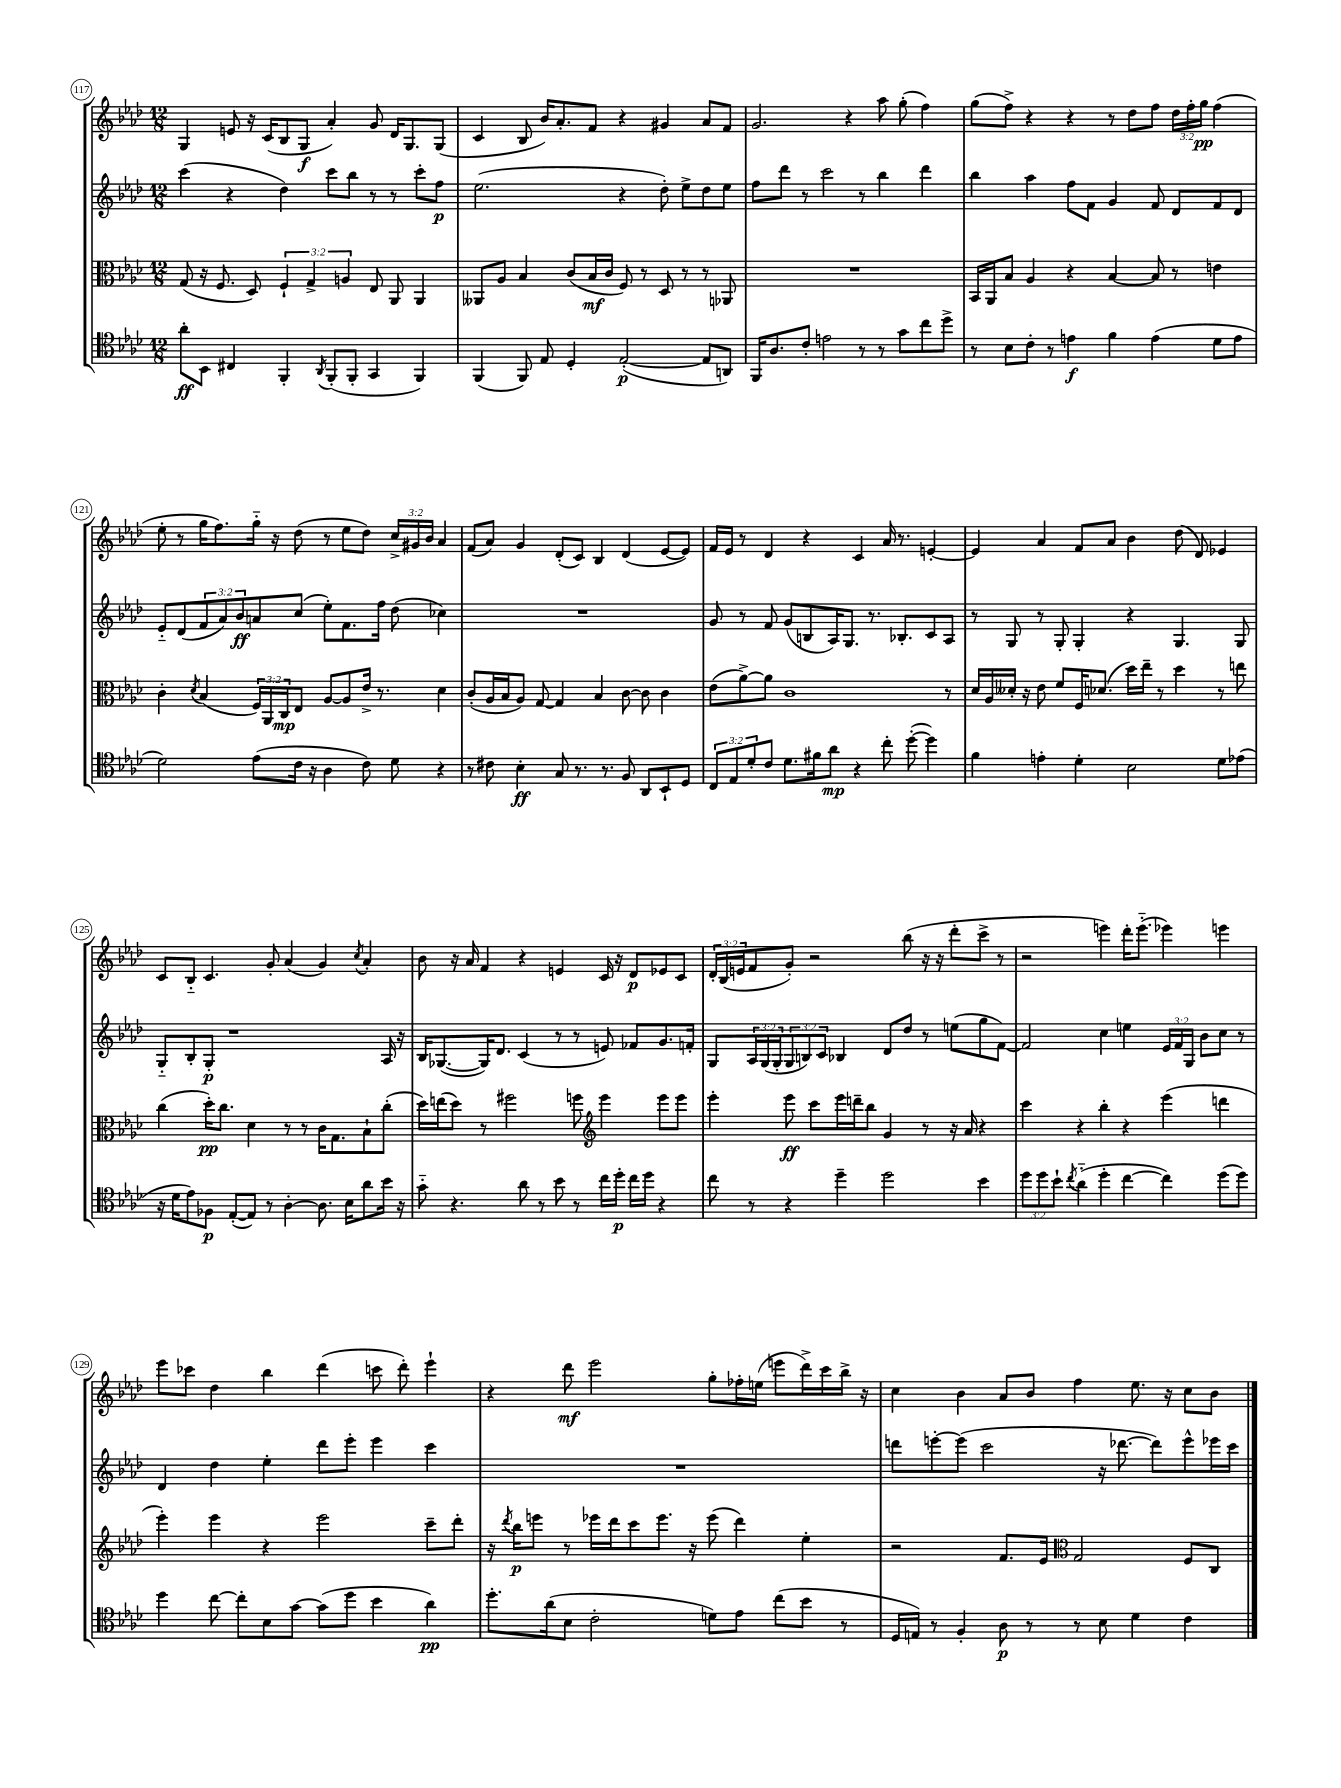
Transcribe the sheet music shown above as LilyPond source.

<<
\new StaffGroup <<
\new Staff = "s0" {
    \clef treble \key aes \major \numericTimeSignature \time 12/8 \override Staff.TupletNumber.text = #tuplet-number::calc-fraction-text
    g4 e'8 r16 c'16( bes8 g8\f aes'4-.) g'8 des'16 g8. g8( |
    c'4 bes8 bes'16) aes'8.-. f'8 r4 gis'4 aes'8 f'8 |
    g'2. r4 aes''8 g''8-.( f''4) |
    g''8( f''8->) r4 r4 r8 des''8 f''8 \tuplet 3/2 { des''16 f''16-. g''16\pp } f''4( |
    ees''8-. r8 g''16 f''8.) g''16-_ r16 des''8( r8 ees''8 des''8) \tuplet 3/2 { c''16-> gis'16 bes'16 } aes'4 |
    f'8( aes'8) g'4 des'8-.( c'8) bes4 des'4( ees'8~ ees'8) |
    f'16 ees'16 r8 des'4 r4 c'4 aes'16 r8. e'4~-. |
    e'4 aes'4 f'8 aes'8 bes'4 des''8( des'8) ees'4 |
    c'8 bes8-_ c'4. g'8-. aes'4( g'4) \acciaccatura { c''8 } aes'4-. |
    bes'8 r16 aes'16 f'4 r4 e'4 c'16 r16 des'8\p ees'8 c'8 |
    \tuplet 3/2 { des'16-. bes16( e'16 } f'8 g'8-.) r2 bes''8( r16 r16 des'''8-. c'''8-> r8 |
    r2 e'''4) des'''16-. e'''8.-_( ees'''4) e'''4 |
    ees'''8 ces'''8 des''4 bes''4 des'''4( c'''8 des'''8-.) ees'''4-! |
    r4 des'''8\mf ees'''2 g''8-. fes''16-. e''16( e'''8 des'''16->) c'''16 bes''16-> r16 |
    c''4 bes'4 aes'8 bes'8 f''4 ees''8. r16 c''8 bes'8 \bar "|." |
}
\new Staff = "s1" {
    \clef treble \key aes \major \numericTimeSignature \time 12/8 \override Staff.TupletNumber.text = #tuplet-number::calc-fraction-text
    c'''4( r4 des''4) c'''8 bes''8 r8 r8 c'''8-. f''8\p |
    ees''2.( r4 des''8-.) ees''8-> des''8 ees''8 |
    f''8 des'''8 r8 c'''2 r8 bes''4 des'''4 |
    bes''4 aes''4 f''8 f'8 g'4 f'8 des'8 f'8 des'8 |
    ees'8-_ des'8( \tuplet 3/2 { f'8 aes'8) bes'8\ff } a'8 c''8( ees''8-.) f'8. f''16 des''8( ces''4) |
    R1. |
    g'8 r8 f'8 g'8( b8 aes16) g8. r8. bes8.-. c'8 aes8 |
    r8 g8 r8 g8-. g4-. r4 g4. g8 |
    g8-_ bes8-. g8-.\p r1 aes16 r16 |
    bes16 ges8.~( ges16) des'8. c'4( r8 r8 e'8) fes'8 g'8. f'16-. |
    g8 \tuplet 3/2 { aes16 g16( g16-. } \tuplet 3/2 { g8 b8) c'8 } bes4 des'8 des''8 r8 e''8( g''8 f'8~) |
    f'2 c''4 e''4 \tuplet 3/2 { ees'16 f'16 g16 } bes'8 c''8 r8 |
    des'4 des''4 ees''4-. des'''8 ees'''8-. ees'''4 c'''4 |
    R1. |
    d'''8 e'''8~-. e'''8( c'''2 r16 des'''8.~ des'''8) e'''8-^ ees'''16 c'''16 \bar "|." |
}
\new Staff = "s2" {
    \clef alto \key aes \major \numericTimeSignature \time 12/8 \override Staff.TupletNumber.text = #tuplet-number::calc-fraction-text
    g8( r16 f8. des8) \tuplet 3/2 { f4-! g4-> a4 } ees8 aes,8 aes,4 |
    aeses,8 aes8 bes4 c'8( bes16\mf c'16 f8) r8 des8 r8 r8 aes,8 |
    R1. |
    bes,16 aes,16 bes8 aes4 r4 bes4~ bes8 r8 e'4 |
    c'4-. \acciaccatura { des'8 } bes4( \tuplet 3/2 { f16) aes,16 c16\mp } ees8 aes8~ aes8 ees'16-> r8. des'4 |
    c'8-.( aes16 bes16 aes8) g8~ g4 bes4 c'8~ c'8 c'4 |
    ees'8( aes'8~->) aes'8 c'1 r8 |
    des'16 aes16 deses'16-. r16 ees'8 f'8 f16 des'8.( des''16) ees''16-- r8 des''4 r8 e''8 |
    c''4( des''16-.\pp) c''8. des'4 r8 r8 c'16 g8. bes8-! c''8-.( |
    des''16) e''16( des''8) r8 fis''2 f''8 \clef treble ees'''4 ees'''8 ees'''8 |
    ees'''4-. ees'''8\ff c'''8 ees'''16 d'''16-- bes''8 g'4 r8 r16 aes'16 r4 |
    c'''4 r4 bes''4-. r4 ees'''4( d'''4 |
    ees'''4-.) ees'''4 r4 ees'''2 c'''8-- des'''8-. |
    r16 \acciaccatura { des'''8 } bes''16\p e'''8 r8 ees'''16 des'''16 c'''8 ees'''8. r16 ees'''8( des'''4) ees''4-. |
    r2 f'8. ees'16 \clef alto g2 f8 c8 \bar "|." |
}
\new Staff = "s3" {
    \clef tenor \key aes \major \numericTimeSignature \time 12/8 \override Staff.TupletNumber.text = #tuplet-number::calc-fraction-text
    aes'8-.\ff bes,8 cis4 f,4-. \acciaccatura { aes,8 } f,8-.( f,8-. g,4 f,4) |
    f,4( f,8) ees8 des4-. ees2~-.\p( ees8 a,8) |
    f,16 aes8. c'8-. e'2 r8 r8 g'8 c''8 des''8-> |
    r8 bes8 c'8-. r8 e'4\f f'4 e'4( des'8 e'8 |
    des'2) ees'8( c'16 r16 aes4 c'8) des'8 r4 |
    r8 cis'8 bes4-.\ff g8 r8. r8. f8 aes,8 bes,8-! des8 |
    \tuplet 3/2 { c8 ees8 des'8-. } c'8 des'8. fis'16 aes'8\mp r4 c''8-. des''8~-.( des''4) |
    f'4 e'4-. des'4-. bes2 des'8 ees'8( |
    r16 des'16 ees'8) fes8\p ees8~-.( ees8) r8 aes4~-. aes8. bes16 aes'8 bes'16 r16 |
    g'8-_ r4. aes'8 r8 bes'8 r8 c''16 des''16-.\p c''16 des''16 r4 |
    c''8 r8 r4 des''4-- des''2 bes'4 |
    \tuplet 3/2 { des''8 des''8 bes'8-! } \acciaccatura { c''8 } aes'4-_( des''4-. c''4~ c''4) des''8( des''8) |
    des''4 c''8~ c''8-. bes8 g'8~ g'8( des''8 bes'4 aes'4\pp) |
    des''8.-. aes'16( bes8 c'2-. d'8) ees'8 c''8( bes'8 r8 |
    des16 e16) r8 f4-. aes8\p r8 r8 bes8 des'4 c'4 \bar "|." |
}
>>
>>
\layout { \context { \Score currentBarNumber = #117 \override BarNumber.stencil = #(make-stencil-circler 0.1 0.3 ly:text-interface::print) } }
